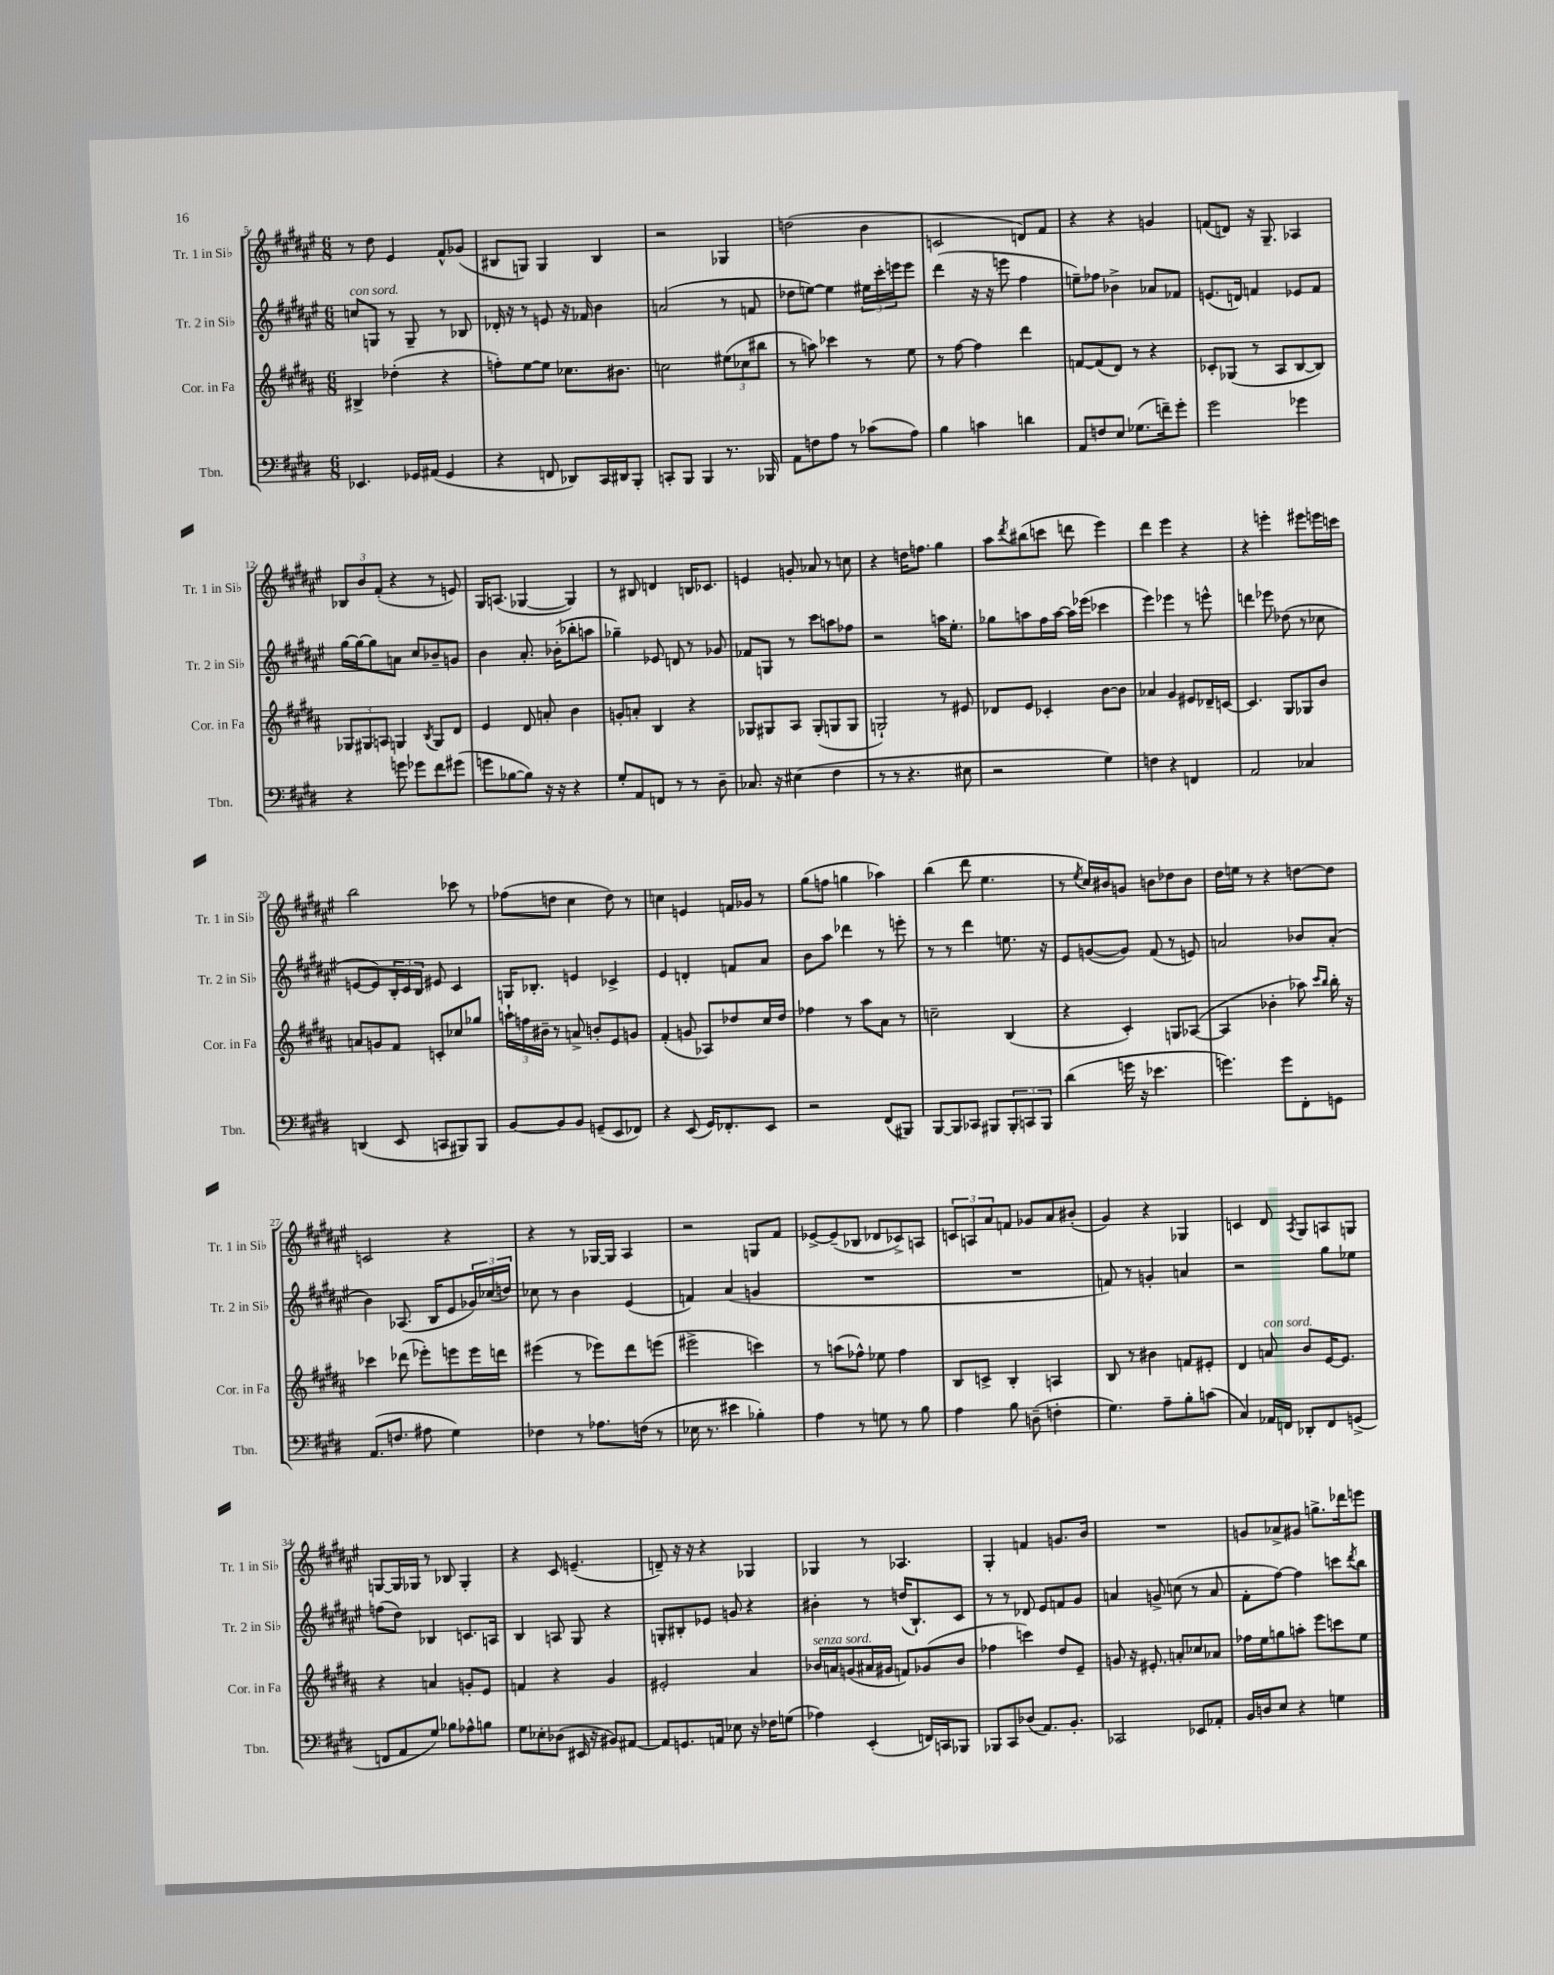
<<
\new StaffGroup <<
\new Staff = "s0" \with { instrumentName = "Tr. 1 in Sib" shortInstrumentName = "Tr. 1 in Sib" } {
    \clef treble \key fis \major \numericTimeSignature \time 6/8
    r8 dis''8 eis'4 fis'8-^ ges'8( |
    bis8 g8) g4 bis4 |
    r2 ges4 |
    d''2( b'4 |
    c'2 d'8) fis'8 |
    r4 r4 g'4 |
    f'8( d'8) r16 gis8.-- aes4 |
    \tuplet 3/2 { bes8 b'8 fis'8-.( } r4 r8 e'8) |
    gis16 a8.( ges4~ ges4) |
    r8 bis8 d'4 b16 ces'8. |
    e'4 g'8-. aes'8 r8 c''8 |
    r4 d''16 f''8. gis''4 |
    ais''8 \acciaccatura { dis'''8 } bis''8( c'''8 d'''8 eis'''4) |
    dis'''4 eis'''4 r4 |
    r4 e'''4-. eis'''8 e'''16 c'''16 |
    b''2 ces'''8 r8 |
    fes''8( d''8 cis''4 d''8) r8 |
    c''4 e'4 f'16 ges'16 r8 |
    gis''8( f''8 g''4 aes''4) |
    b''4( dis'''8 eis''4. |
    r8 \acciaccatura { eis''8 } cis''16) bis'16 g'8 b'8 des''8 b'8 |
    dis''16 e''16 r8 r4 d''8~ d''8 |
    c'2 r4 |
    r4 r8 ges16~ ges16 ais4 |
    r2 g8 fis'8 |
    ees'8~-> ees'8--( bes8 des'8 ces'8->) a8 |
    \tuplet 3/2 { c'8 a8 ais'8 } f'8 ges'8 ais'8 bis'8-.( |
    gis'4) r4 ges4 |
    c'4 dis'8 \acciaccatura { ais8 } gis8 a8 g8 |
    g8~ g16 ges16 r8 bes8 ges4-. |
    r4 cis'8 e'4.--( |
    d'8--) r16 r16 r4 ges4 |
    ges4 r8 aes4. |
    gis4-. f'4 g'8. b'16 |
    R2. |
    g'8 aes'8-> gis'8 g''8.-> des'''16 e'''8 \bar "|." |
}
\new Staff = "s1" \with { instrumentName = "Tr. 2 in Sib" shortInstrumentName = "Tr. 2 in Sib" } {
    \clef treble \key fis \major \numericTimeSignature \time 6/8
    c''8^\markup { \italic "con sord." } g8 r8 g8-- r8 bes8 |
    des'16-. r16 r8 e'8 r16 fes'16 b'4 |
    a'2( r8 f'8 |
    des''8 e''8~) e''4 \tuplet 3/2 { eis''16 cis'''16-. e'''16 } e'''8 |
    dis'''4( r16 r16 e'''8 fis''4 |
    e''8--) fes''8 bes'4-> aes'8 fes'8 |
    e'8.( d'16) f'4 ees'8 f'8 |
    gis''16~ gis''16~ gis''8 a'8 cis''8 bes'8-- g'8 |
    b'4 ais'8.-. bes'16-.( bes''8-. a''8 |
    ges''4--) ees'8 d'8 r8 ges'8 |
    fes'8 g8 r8 cis'''8 a''8 fes''8 |
    r2 a''16 eis''8.-. |
    ges''8 a''8 fis''16 a''16~ a''16 ees'''16( ces'''4 |
    eis'''4) ees'''4 r8 e'''8-^ |
    d'''4 ees'''8 des''8( r8 ces''8 |
    e'8~ e'8) \tuplet 3/2 { b16-. cis'16 b16 } eis'8 cis'4 |
    g16 bes8.-. e'4 ces'4-> |
    eis'4 d'4-. f'8 ais'8 |
    b'8 ais''8 des'''4 r8 e'''8-. |
    r8 r8 dis'''4 e''8. r16 |
    eis'8 g'8~( g'8) fis'8( r8 e'8) |
    a'2 bes'8 a'8-.( |
    b'4) aes8.( b16 eis'8 \tuplet 3/2 { ges'16) ces''16( d''16) } |
    ces''8 r8 b'4 eis'4( |
    f'4) ais'4( g'4 |
    R2. |
    R2. |
    f'8) r8 g'4-. a'4 |
    r2 gis''8 ees''8 |
    f''8( dis''8) bes4 c'8. a16 |
    b4 a8 gis8 r4 |
    g8-. bis8-. ees'8 g'8 r4 |
    bis'4-. r8 d''16( b8.-!) cis'8 |
    r8 r8 des'8 eis'8 f'8 gis'8 |
    a'4 g'8-> c''8( r8 a'8 |
    fis'8-. fis''8~) fis''4 c'''8 \acciaccatura { dis'''8 } b''8 \bar "|." |
}
\new Staff = "s2" \with { instrumentName = "Cor. in Fa" shortInstrumentName = "Cor. in Fa" } {
    \clef treble \key b \major \numericTimeSignature \time 6/8
    bis4-> des''4-.( r4 |
    f''8-.) e''8~ e''8 ces''8. bis'8. |
    c''2 \tuplet 3/2 { eis''8( ces''8 bis''8 } |
    r8 a''8) ces'''4 r8 e''8 |
    r8 fis''8~ fis''4 dis'''4 |
    f'8~ f'8( dis'8) r8 r4 |
    ces'8-. ges8( r8 ais8 b8~ b8) |
    \tuplet 3/2 { ges8 gis8 a8 } g4 \acciaccatura { b8 } g8 dis'8 |
    e'4 dis'8 a'8-. b'4 |
    g'8-. a'8-. b4 r4 |
    ges8 gis8 ais8 gis8-.( g8 g8 |
    g2-!) r8 eis'8 |
    des'8 e'8 ces'4-. b'8~ b'8 |
    aes'4 gis'4 eis'8 des'16-- c'16~ |
    c'4. gis8 ges8 b'8 |
    a'8 g'8 fis'8 c'8-. ces''8 ges''8 |
    \tuplet 3/2 { a''16-! f''16 bis'16-- } r8 a'8-> b'8-. e'8 g'8 |
    fis'4-.( g'8 aes8) des''8 cis''16 des''16 |
    fes''4 r8 ais''8 ais'8 r8 |
    c''2-- b4( |
    r4 cis'4-.) g8 aes8~( |
    aes4 bes'4-. aes''8) \grace { cis'''16 b''16 } b''16-. r16 |
    ces'''4 des'''8( ees'''8-.) e'''8 e'''16 d'''16 |
    eis'''4( r8 ees'''8) dis'''8 e'''8( |
    eis'''2-> c'''4) |
    r8 a''8( fes''8-^) ees''8 fes''4 |
    b8 c'8-> b4-. a4 |
    b8 r8 bis'4 f'8 eis'8-. |
    dis'4 a'8^\markup { \italic "con sord." } b'8 e'16~ e'8. |
    r4 a'4 g'8-. e'8 |
    f'4 r4 gis'4 |
    eis'2-. ais'4 |
    bes'16^\markup { \italic "senza sord." } a'16 g'8( ais'16 gis'16 f'8) ges'8( bes'8 |
    fes''4 c'''4) dis''8 e'8-- |
    g'8 r16 eis'8.-. a'8-. ces''8 aes'8 |
    fes''16 e''16 g''8 a''8-. e'''8 c'''8 e''8 \bar "|." |
}
\new Staff = "s3" \with { instrumentName = "Tbn." shortInstrumentName = "Tbn." } {
    \clef bass \key e \major \numericTimeSignature \time 6/8
    ees,4. ges,16 ais,16( ges,4 |
    r4 f,8 des,8) cis,16 dis,16 b,,8-. |
    c,8-. b,,8 b,,4 r8. bes,,16 |
    a,8 f8 a8 r8 ces'8( a8) |
    b4 c'4 d'4 |
    a,8 f8 e8 ges8.( f'16--) gis'8-. |
    gis'2 ges'4 |
    r4 g'8 ges'8 fis'8 gis'8( |
    g'8 bes8~ bes8) r16 r16 r4 |
    gis8-. a,8 f,8 r8 r8 dis8-- |
    ces8. r16 eis4( fis4 |
    r8 r8 r4. eis8 |
    r2 gis4) |
    f4 r4 f,4 |
    a,2 ces4 |
    d,4( e,8 c,8 bis,,8) bis,,8 |
    b,8~ b,8 b,8 g,8--( e,8 fes,8) |
    r4 e,8( gis,16) fes,8.-. e,8 |
    r2 fis,8( bis,,8) |
    b,,8~ b,,8 ces,8 bis,,8 \tuplet 3/2 { bis,,8-. c,8 bis,,8 } |
    dis'4( g'16 r16 ees'4. |
    g'4.) g'8 fis,8-. g,8 |
    a,8.( f8. ais8 gis4) |
    fes4 r8 aes8. f16( r8 |
    ees16 r8. eis'4 bes4-.) |
    a4 r8 g8 r8 b8 |
    a4 b8 d8--( f4-. |
    gis4.) a8-- b8-. c'8( |
    cis4) aes,16 f,16 des,8-. f,8 g,8->( |
    f,8 a,8 gis8) bes8 aes8-^ b8 |
    gis8 ees8-. des8( eis,16 r16 bis,8) ais,8~ |
    ais,8 g,8. a,16 ees8 r16 fes16 g8( |
    aes4) e,4-.( f,16) c,16 bes,,8 |
    bes,,8 cis,8 des8( a,8.) b,8.-. |
    ces,2 ees,8 aes,8-. |
    b,16 d16 e8 r4 g4 \bar "|." |
}
>>
>>
\layout { \context { \Score currentBarNumber = #5 } }
